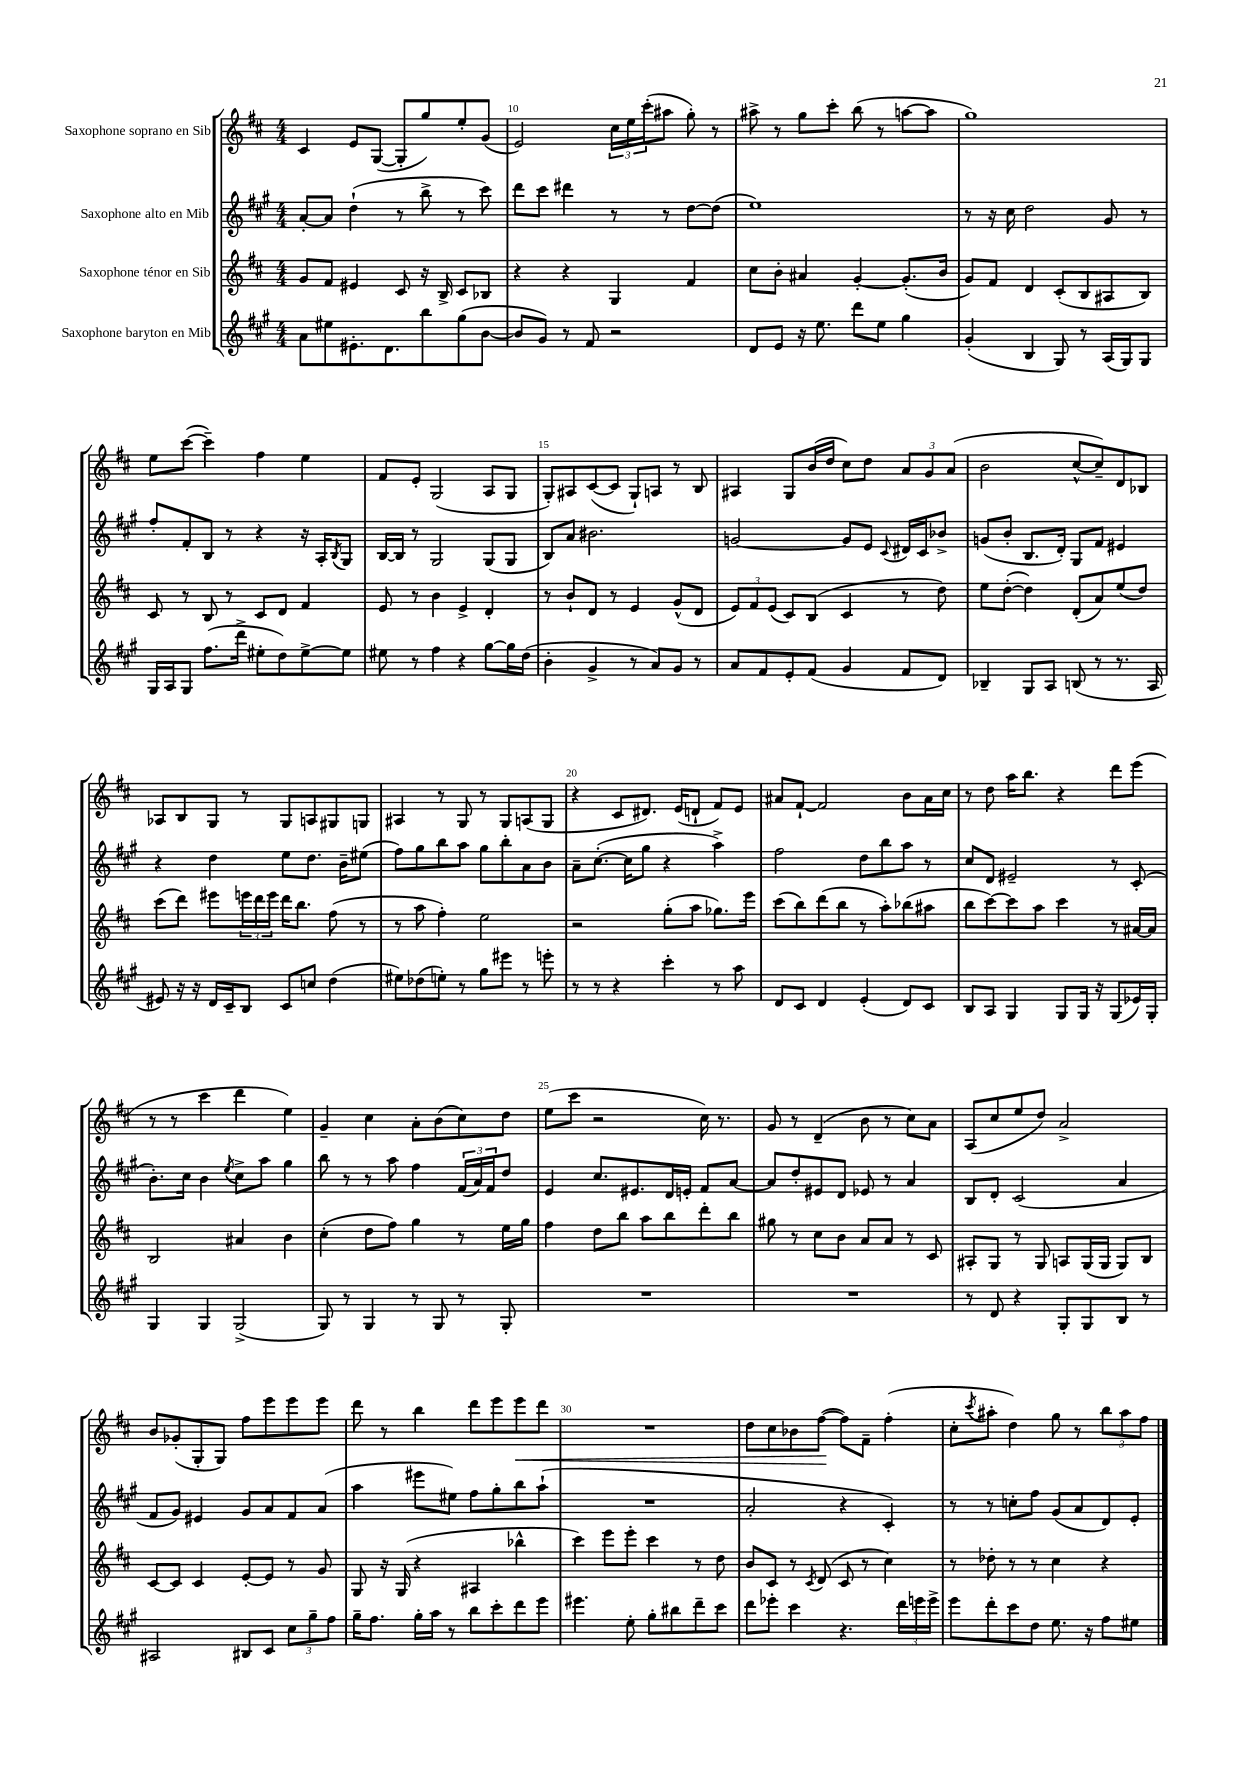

**kern	**kern	**kern	**kern	**dynam
*part4	*part3	*part2	*part1	*part1
*staff4	*staff3	*staff2	*staff1	*staff1
*I"Saxophone baryton en Mib	*I"Saxophone ténor en Sib	*I"Saxophone alto en Mib	*I"Saxophone soprano en Sib	*
*clefG2	*clefG2	*clefG2	*clefG2	*
*k[f#c#g#]	*k[f#c#]	*k[f#c#g#]	*k[f#c#]	*
*M4/4	*M4/4	*M4/4	*M4/4	*
=9	=9	=9	=9	=9
8a\L	8g/L	[8a'/L	4c#/	.
8ee#X\	8f#/J	8a/J]	.	.
8.e#X'\	4e#X/	(4dd`\	8e/L	.
.	.	.	([8G/J	.
8.d\	.	.	.	.
.	8c#/	8r	8G'/L]	.
8bb\	16r	8bb^\	8gg/)	.
.	16B^/	.	.	.
(8gg#\	8c#/L	8r	8ee'/	.
[8b\J	8B-X/J	8ccc#\)	(8g/J	.
=10	=10	=10	=10	=10
8b/L]	4r	8ddd\L	2e/)	.
8g#/J)	.	8ccc#\J	.	.
8r	4r	4ddd#X\	.	.
8f#/	.	.	.	.
2r	4G/	8r	24cc#\LL	.
.	.	.	24ee\	.
.	.	.	(24ccc#'\J	.
.	.	8r	8aa#X\J	.
.	4f#/	[8dd\L	8gg'\)	.
.	.	(8dd\J]	8r	.
=11	=11	=11	=11	=11
8d/L	8cc#\L	1ee)	8aa#X^\	.
8e/J	8b'\J	.	8r	.
16r	4a#X/	.	8gg\L	.
8.ee\	.	.	.	.
.	.	.	8ccc#'\J	.
8ddd\L	[4g'/	.	(8bb\	.
8ee\J	.	.	8r	.
4gg#\	(8.g'/L]	.	[8aan\L	.
.	.	.	8aa\J]	.
.	16b/Jk	.	.	.
=12	=12	=12	=12	=12
(4g#'/	8g/L)	8r	1gg)	.
.	8f#/J	16r	.	.
.	.	16cc#\	.	.
4B/	4d/	2dd\	.	.
8G#/)	(8c#'/L	.	.	.
8r	8B/	.	.	.
(16A/LL	8A#X/	8g#/	.	.
16G#/J)	.	.	.	.
8G#/J	8B/J)	8r	.	.
!!LO:LB:g=z
=13	=13	=13	=13	=13
16G#/LL	8c#/	8ff#'/L	8ee\L	.
16A/J	.	.	.	.
8G#/J	8r	8f#'/	([8ccc#\J	.
(8.ff#\L	8B/	8B/J	4ccc#~\])	.
.	8r	8r	.	.
16ddd^\Jk	.	.	.	.
8ee#X'\L	8c#/L	4r	4ff#\	.
8dd\)	8d/J	.	.	.
[8ee#^\	4f#/	16r	4ee\	.
.	.	16A'/KL	.	.
.	.	8qB/	.	.
8ee#\J]	.	8G#/J	.	.
=14	=14	=14	=14	=14
8ee#X\	8e/	[16B/LL	8f#/L	.
.	.	16B/JJ]	.	.
8r	8r	8r	8e'/J	.
4ff#\	4b\	2G#/	(2G/	.
4r	4e^/	.	.	.
[8gg#\L	4d'/	(8G#/L	8A/L	.
16gg#\L]	.	8G#/J	8G/J	.
(16dd\JJ	.	.	.	.
=15	=15	=15	=15	=15
4b'\	8r	8B/L)	8G'/L)	.
.	8b`/L	8a/J	8A#X/	.
4g#^/	8d/J	2.b#X\	([8c#/	.
.	8r	.	8c#/J]	.
8r	4e/	.	8G`/L)	.
8a/L)	.	.	8An/J	.
8g#/J	(8g^^/L	.	8r	.
8r	8d/J	.	8B/	.
=16	=16	=16	=16	=16
8a/L	12e/L)	[2gn/	4A#X/	.
.	12f#/	.	.	.
8f#/	.	.	.	.
.	(12e/J	.	.	.
8e'/	8c#/L)	.	8G/L	.
(8f#/J	(8B/J	.	(16b/L	.
.	.	.	16dd/JJ	.
4g#/	4c#/	8g/L]	8cc#\L)	.
.	.	8e/J	8dd\J	.
.	.	8qqc#/	.	.
8f#/L	8r	16d#X/LL	12a/L	.
.	.	16c#/J	.	.
.	.	.	12g/	.
8d/J)	8dd\)	8b-X^/J	.	.
.	.	.	(12a/J	.
=17	=17	=17	=17	=17
4B-X~/	8ee\L	(8gn/L	2b\	.
.	([8dd'\J	8b'/J	.	.
8G#/L	4dd\])	8.B/L	.	.
8A/J	.	.	.	.
.	.	16d'/Jk)	.	.
(8Bn/	(8d'/L	8G#/L	[8cc#^^/L	.
8r	8a/)	8f#/J	8cc#~/])	.
8.r	(8ee/	4e#X/	8d/	.
.	8dd/J)	.	8B-X/J	.
16A/	.	.	.	.
!!LO:LB:g=z
=18	=18	=18	=18	=18
8e#X/)	(8ccc#\L	4r	8A-X/L	.
16r	8ddd\J)	.	8B/	.
16r	.	.	.	.
16d/LL	8eee#X\L	4dd\	8G/J	.
16c#~/J	.	.	.	.
8B/J	24eeen\L	.	8r	.
.	24ddd\	.	.	.
.	24eee\JJ	.	.	.
8c#/L	16ddd\KL	8ee\L	8G/L	.
.	8.bb\J	.	.	.
8ccn/J	.	8.dd\J	8An/	.
(4dd\	(8ff#\	.	8G#X/	.
.	.	16b~\KL	.	.
.	8r	(8ee#X\J	8Gn/J	.
=19	=19	=19	=19	=19
8ee#X\L)	8r	8ff#\L)	4A#X/	.
(8dd-X\	8aa\	8gg#\	.	.
8een'\J)	4ff#'\)	8bb\	8r	.
8r	.	8aa\J	8G/	.
8gg#\L	2ee\	8gg#\L	8r	.
8eee#X\J	.	8bb'\	8G/L	.
8r	.	8a\	(8An/	.
8eeen'\	.	8b\J	8G/J	.
=20	=20	=20	=20	=20
8r	2r	8a~\L	4r	.
8r	.	([8.cc#'\J	.	.
4r	.	.	8c#/L	.
.	.	16cc#\KL]	.	.
.	.	8gg#\J	8.d#X/J)	.
4ccc#'\	(8gg'\L	4r	.	.
.	.	.	(16e/KL	.
.	8aa\J	.	8dn`/J	.
8r	8.gg-X\L)	4aa^\)	8f#/L)	.
8aa\	.	.	8e/J	.
.	16eee\Jk	.	.	.
=21	=21	=21	=21	=21
8d/L	(8ccc#\L	2ff#\	8a#X/L	.
8c#/J	8bb\)	.	[8f#`/J	.
4d/	(8ddd\	.	2f#/]	.
.	8bb\J	.	.	.
(4e'/	8r	8dd\L	.	.
.	8aa'\L)	8bb\	.	.
8d/L)	(8bb-X\	8aa\J	8b\L	.
8c#/J	8aa#X\J	8r	16a#\L	.
.	.	.	16cc#\JJ	.
=22	=22	=22	=22	=22
8B/L	8bb\L	8cc#/L	8r	.
8A/J	[8ccc#\)	8d/J	8dd\	.
4G#/	8ccc#\]	2e#X~/	16aa\KL	.
.	.	.	8.bb\J	.
.	8aa\J	.	.	.
8G#/L	4ccc#\	.	4r	.
16G#/Jk	.	.	.	.
16r	.	.	.	.
(8G#/L	8r	8r	8ddd\L	.
16e-X/L)	[16a#X/LL	(8c#'/	(8eee\J	.
16G#'/JJ	16a#/JJ]	.	.	.
!!LO:LB:g=z
=23	=23	=23	=23	=23
4G#/	2B/	8.b'\L)	8r	.
.	.	.	8r	.
.	.	16cc#\Jk	.	.
4G#/	.	4b\	4ccc#\	.
.	.	8qee/	.	.
(2G#^/	4a#X/	8cc#^\L	4ddd\	.
.	.	8aa\J	.	.
.	4b\	4gg#\	4ee\)	.
=24	=24	=24	=24	=24
8G#/)	(4cc#'\	8bb\	4g~/	.
8r	.	8r	.	.
4G#/	8dd\L	8r	4cc#\	.
.	8ff#\J)	8aa\	.	.
8r	4gg\	4ff#\	8a'\L	.
8G#/	.	.	(8b\	.
8r	8r	(24f#/LL	8cc#\)	.
.	.	24a/)	.	.
.	.	24f#/J	.	.
8G#'/	16ee\LL	8dd/J	8dd\J	.
.	16gg\JJ	.	.	.
=25	=25	=25	=25	=25
1r	4ff#\	4e/	(8ee\L	.
.	.	.	8ccc#\J	.
.	8dd\L	8.cc#/L	2r	.
.	8bb\J	.	.	.
.	.	8.e#X/	.	.
.	8aa\L	.	.	.
.	8bb\	16d/L	.	.
.	.	16en'/JJ	.	.
.	8ddd'\	8f#/L	16cc#\)	.
.	.	.	8.r	.
.	8bb\J	[8a/J	.	.
=26	=26	=26	=26	=26
1r	8gg#X\	8a/L]	8g/	.
.	8r	8dd'/	8r	.
.	8cc#\L	8e#X/	(4d~/	.
.	8b\J	8d/J	.	.
.	8a/L	8e-X/	8b\	.
.	8a/J	8r	8r	.
.	8r	4a/	8cc#\L)	.
.	8c#/	.	8a\J	.
=27	=27	=27	=27	=27
8r	8A#X'/L	8B/L	(8A/L	.
8d/	8G/J	8d'/J	8cc#/	.
4r	8r	(2c#/	8ee/	.
.	8G/	.	8dd/J)	.
8G#'/L	8An/L	.	2a^/	.
8G#/	(16G/L	.	.	.
.	16G/JJ	.	.	.
8B/J	8G/L)	4a/	.	.
8r	8B/J	.	.	.
!!LO:LB:g=z
=28	=28	=28	=28	=28
2A#X/	[8c#/L	8f#/L	8b/L	.
.	8c#/J]	8g#/J)	(8g-X'/	.
.	4c#/	4e#X/	8G'/	.
.	.	.	8G/J)	.
8B#X/L	[8e'/L	8g#/L	8ff#\L	.
8c#/J	8e/J]	8a/	8eee\	.
12cc#\L	8r	8f#/	8eee\	.
12gg#~\	.	.	.	.
.	8g/	(8a/J	8eee\J	.
12ff#\J	.	.	.	.
=29	=29	=29	=29	=29
16gg#~\KL	8G/	4aa\	8ddd\	.
8.ff#\J	.	.	.	.
.	16r	.	8r	.
.	(16G/	.	.	.
16gg#'\LL	4r	8eee#X\L	4bb\	.
16aa\JJ	.	.	.	.
8r	.	8ee#X\J)	.	.
8bb\L	4A#X/	8ff#\L	8ddd\L	.
8ccc#'\	.	8gg#'\	8eee\	.
!	!	!	!	!LO:HP:b
8ddd\	4bb-X^^\	8bb\	8eee\	<
8eee\J	.	(8aa`\J	8ddd\J	.
=30	=30	=30	=30	=30
4.eee#X\	4ccc#\)	1r	1r	.
.	8eee\L	.	.	.
8ee'\	8eee'\J	.	.	.
8gg#'\L	4ccc#\	.	.	.
8bb#X\	.	.	.	.
8ddd~\	8r	.	.	.
8ccc#\J	8dd\	.	.	.
=31	=31	=31	=31	=31
8ddd\L	8b/L	2a'/	8dd\L	.
8eee-X'\J	8c#/J	.	8cc#\	.
4ccc#\	8r	.	8b-X\	.
.	8qc#/	.	.	.
.	(8d/	.	([8ff#\J	.
4.r	8c#/	4r	8ff#\L])	[
.	8r	.	8f#~\J	.
.	4cc#\)	4c#'/)	(4ff#'\	.
24ddd\LL	.	.	.	.
24eeen\	.	.	.	.
24eee^\JJ	.	.	.	.
=32	=32	=32	=32	=32
8eee\L	8r	8r	8cc#'\L	.
.	.	.	8qccc#/	.
8ddd'\	8dd-X'\	8r	8aa#X'\J	.
8ccc#\	8r	8ccn'\L	4dd\)	.
8dd\J	8r	8ff#\J	.	.
8.ee\	4cc#\	(8g#/L	8gg\	.
.	.	8a/	8r	.
16r	.	.	.	.
8ff#\L	4r	8d/)	12bb\L	.
.	.	.	12aa#\	.
8ee#X\J	.	8e'/J	.	.
.	.	.	12ff#\J	.
==	==	==	==	==
*-	*-	*-	*-	*-
